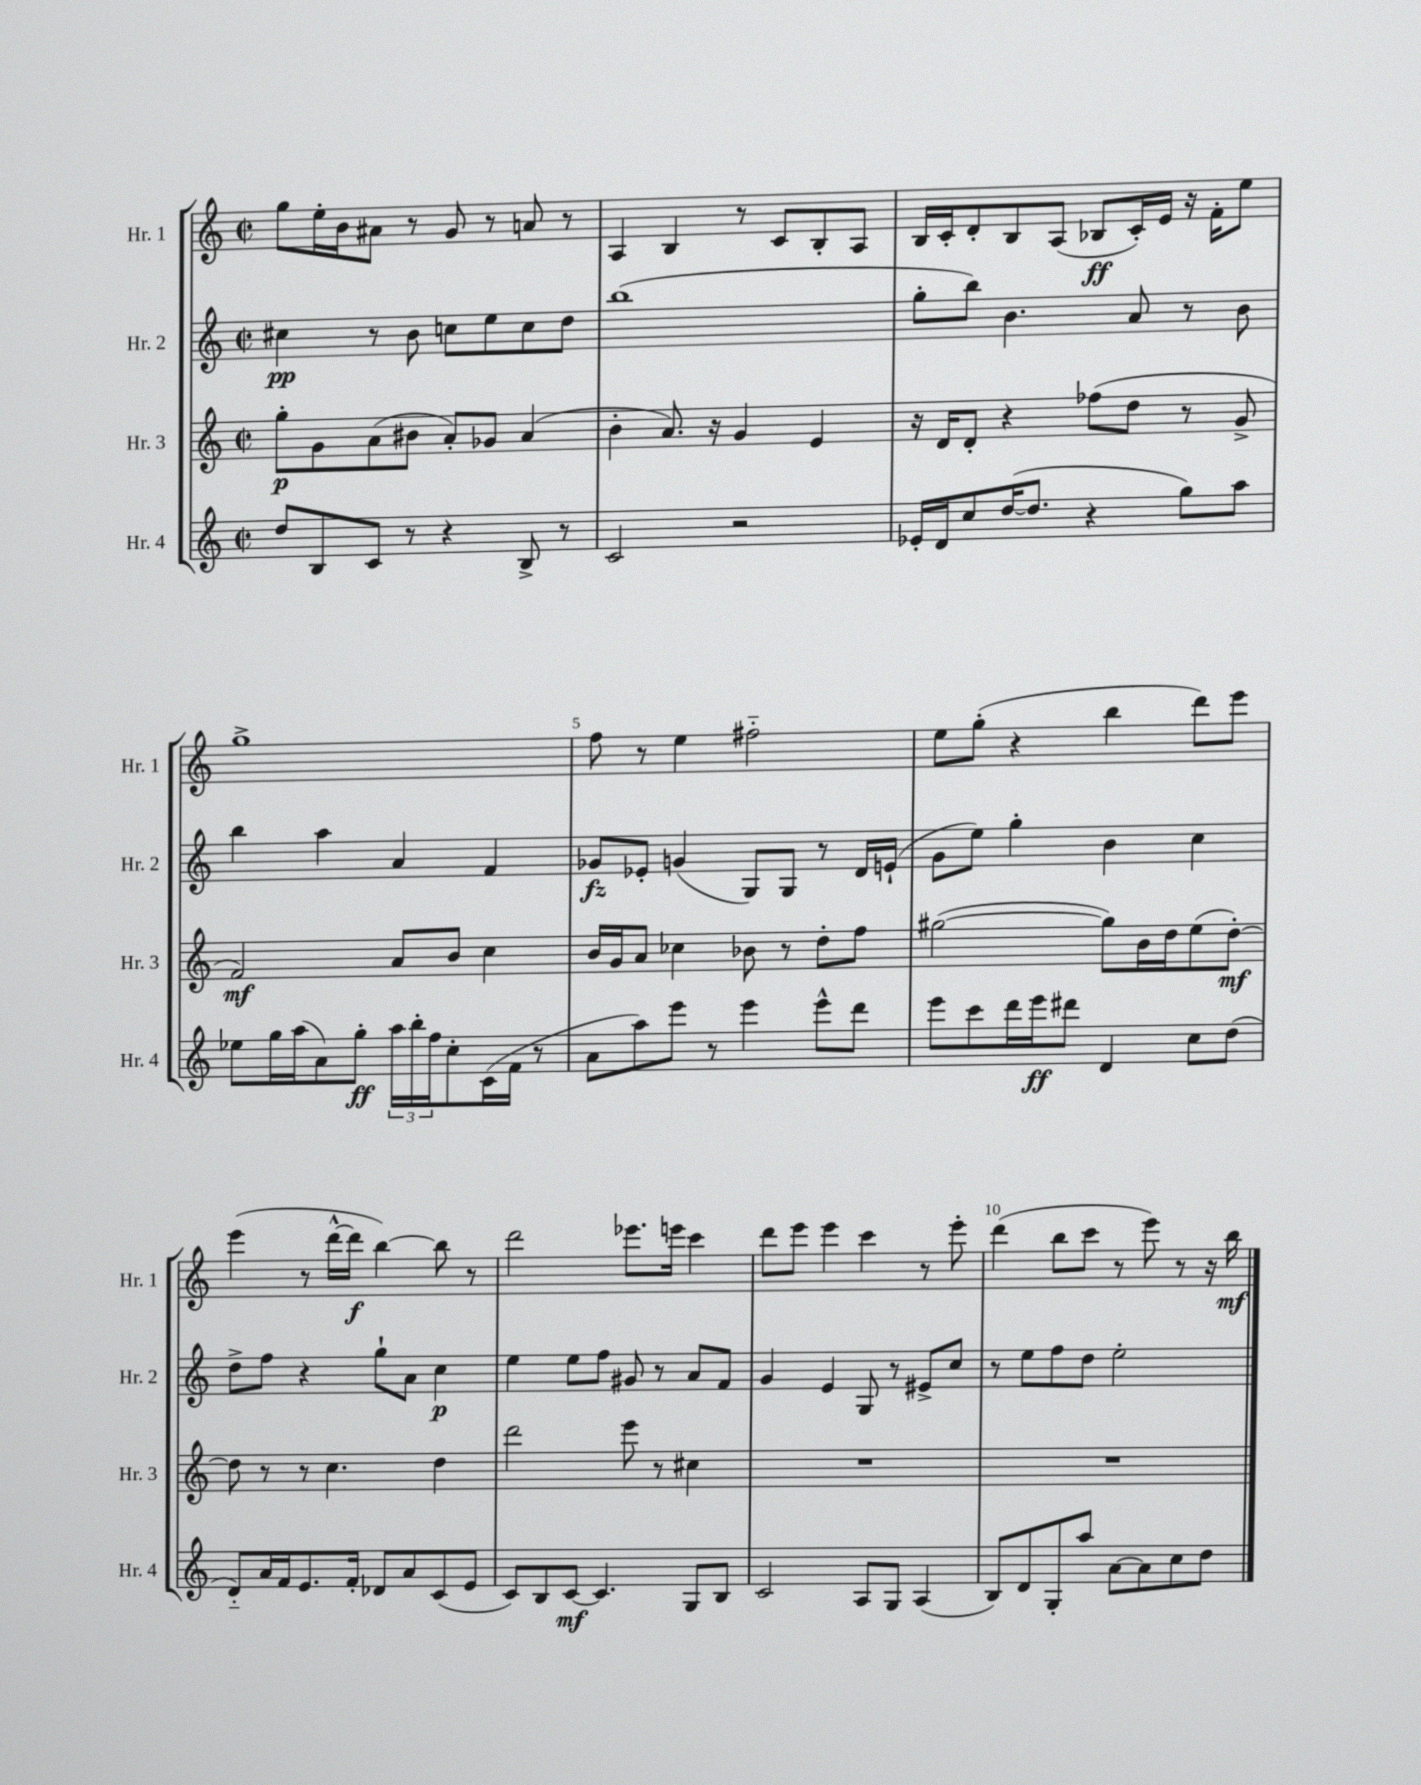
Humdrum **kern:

**kern	**dynam	**kern	**dynam	**kern	**dynam	**kern	**dynam
*part4	*part4	*part3	*part3	*part2	*part2	*part1	*part1
*staff4	*staff4	*staff3	*staff3	*staff2	*staff2	*staff1	*staff1
*I"Hr. 4	*	*I"Hr. 3	*	*I"Hr. 2	*	*I"Hr. 1	*
*I'Hr. 4	*	*I'Hr. 3	*	*I'Hr. 2	*	*I'Hr. 1	*
*clefG2	*	*clefG2	*	*clefG2	*	*clefG2	*
*k[]	*	*k[]	*	*k[]	*	*k[]	*
*M2/2	*	*M2/2	*	*M2/2	*	*M2/2	*
*met(c|)	*	*met(c|)	*	*met(c|)	*	*met(c|)	*
=1	=1	=1	=1	=1	=1	=1	=1
8dd/L	.	8gg'\L	p	4cc#X\	pp	8gg\L	.
8B/	.	8g\	.	.	.	16ee'\L	.
.	.	.	.	.	.	16b\J	.
8c/J	.	(8a\	.	8r	.	8a#X\J	.
8r	.	8b#X\J	.	8b\	.	8r	.
4r	.	8a'/L)	.	8ccn\L	.	8g/	.
.	.	8g-X/J	.	8ee\	.	8r	.
8B^/	.	(4a/	.	8cc\	.	8an/	.
8r	.	.	.	8dd\J	.	8r	.
=2	=2	=2	=2	=2	=2	=2	=2
2c/	.	4b'\	.	(1bb	.	4A/	.
.	.	8.a/)	.	.	.	4B/	.
.	.	16r	.	.	.	.	.
2r	.	4g/	.	.	.	8r	.
.	.	.	.	.	.	8c/L	.
.	.	4e/	.	.	.	8B'/	.
.	.	.	.	.	.	8A/J	.
=3	=3	=3	=3	=3	=3	=3	=3
16e-X'/LL	.	16r	.	8gg'\L	.	16B/LL	.
16d/J	.	16d/KL	.	.	.	16c'/J	.
8cc/	.	8d'/J	.	8bb\J)	.	8d'/	.
([16dd/K	.	4r	.	4.b\	.	8B/	.
8.dd/J]	.	.	.	.	.	.	.
.	.	.	.	.	.	(8A/J	.
4r	.	(8ff-X\L	.	.	.	8B-X/L	ff
.	.	8dd\J	.	8a/	.	16c'/L)	.
.	.	.	.	.	.	16e/JJ	.
8gg\L)	.	8r	.	8r	.	16r	.
.	.	.	.	.	.	16f'\KL	.
8aa\J	.	8g^/	.	8b\	.	8ee\J	.
!!LO:LB:g=z
=4	=4	=4	=4	=4	=4	=4	=4
8ee-X\L	.	2f/)	mf	4bb\	.	1gg^	.
16gg\L	.	.	.	.	.	.	.
(16aa\J	.	.	.	.	.	.	.
8a\)	.	.	.	4aa\	.	.	.
8gg'\J	ff	.	.	.	.	.	.
24aa\LL	.	8a/L	.	4a/	.	.	.
24bb'\	.	.	.	.	.	.	.
24ff\J	.	.	.	.	.	.	.
8cc'\	.	8b/J	.	.	.	.	.
(16c\L	.	4cc\	.	4f/	.	.	.
16f\JJ	.	.	.	.	.	.	.
8r	.	.	.	.	.	.	.
=5	=5	=5	=5	=5	=5	=5	=5
8a\L	.	16b/LL	.	8g-X/L	fz	8ff\	.
.	.	16g/J	.	.	.	.	.
8aa\)	.	8a/J	.	8e-X'/J	.	8r	.
8eee\J	.	4cc-X\	.	(4gn/	.	4ee\	.
8r	.	.	.	.	.	.	.
4eee\	.	8b-X\	.	8G/L)	.	2ff#X\	.
.	.	8r	.	8G/J	.	.	.
8eee^^\L	.	8dd'\L	.	8r	.	.	.
8ddd\J	.	8ff\J	.	16d/LL	.	.	.
.	.	.	.	(16en`/JJ	.	.	.
=6	=6	=6	=6	=6	=6	=6	=6
8eee\L	.	([2gg#X\	.	8g\L	.	8ee\L	.
8ccc\	.	.	.	8ee\J)	.	(8gg'\J	.
16ddd\L	.	.	.	4gg'\	.	4r	.
16eee\J	ff	.	.	.	.	.	.
8ddd#X\J	.	.	.	.	.	.	.
4d/	.	8gg#\L])	.	4b\	.	4bb\	.
.	.	16b\L	.	.	.	.	.
.	.	16dd\J	.	.	.	.	.
8cc\L	.	(8ee\	.	4cc\	.	8ddd\L)	.
(8dd\J	.	[8dd'\J)	mf	.	.	8eee\J	.
!!LO:LB:g=z
=7	=7	=7	=7	=7	=7	=7	=7
8d/L)	.	8dd\]	.	8dd^\L	.	(4eee\	.
16a/L	.	8r	.	8ff\J	.	.	.
16f/J	.	.	.	.	.	.	.
8.e/	.	8r	.	4r	.	8r	.
.	.	4.cc\	.	.	.	[16ddd^^\LL	.
16f'/Jk	.	.	.	.	.	16ddd\JJ]	f
8d-X/L	.	.	.	8gg`\L	.	[4bb\)	.
8a/	.	.	.	8a\J	.	.	.
(8c/	.	4dd\	.	4cc\	p	8bb\]	.
8e/J	.	.	.	.	.	8r	.
=8	=8	=8	=8	=8	=8	=8	=8
8c/L)	.	2ddd\	.	4ee\	.	2ddd\	.
8B/	.	.	.	.	.	.	.
[8c/J	mf	.	.	8ee\L	.	.	.
4.c/]	.	.	.	8ff\J	.	.	.
.	.	8eee\	.	8g#X/	.	8.eee-X\L	.
.	.	8r	.	8r	.	.	.
.	.	.	.	.	.	16eeen\Jk	.
8G/L	.	4cc#X\	.	8a/L	.	4ccc\	.
8B/J	.	.	.	8f/J	.	.	.
=9	=9	=9	=9	=9	=9	=9	=9
2c/	.	1r	.	4g/	.	8ddd\L	.
.	.	.	.	.	.	8eee\J	.
.	.	.	.	4e/	.	4eee\	.
8A/L	.	.	.	8G/	.	4ccc\	.
8G/J	.	.	.	8r	.	.	.
(4A/	.	.	.	8e#X^/L	.	8r	.
.	.	.	.	8cc/J	.	8eee'\	.
=10	=10	=10	=10	=10	=10	=10	=10
8B/L)	.	1r	.	8r	.	(4ddd\	.
8d/	.	.	.	8ee\L	.	.	.
8G'/	.	.	.	8ff\	.	8bb\L	.
8aa/J	.	.	.	8dd\J	.	8ccc\J	.
[8a\L	.	.	.	2ee'\	.	8r	.
8a\]	.	.	.	.	.	8eee\)	.
8cc\	.	.	.	.	.	8r	.
8dd\J	.	.	.	.	.	16r	.
.	.	.	.	.	.	16bb\	mf
==	==	==	==	==	==	==	==
*-	*-	*-	*-	*-	*-	*-	*-
